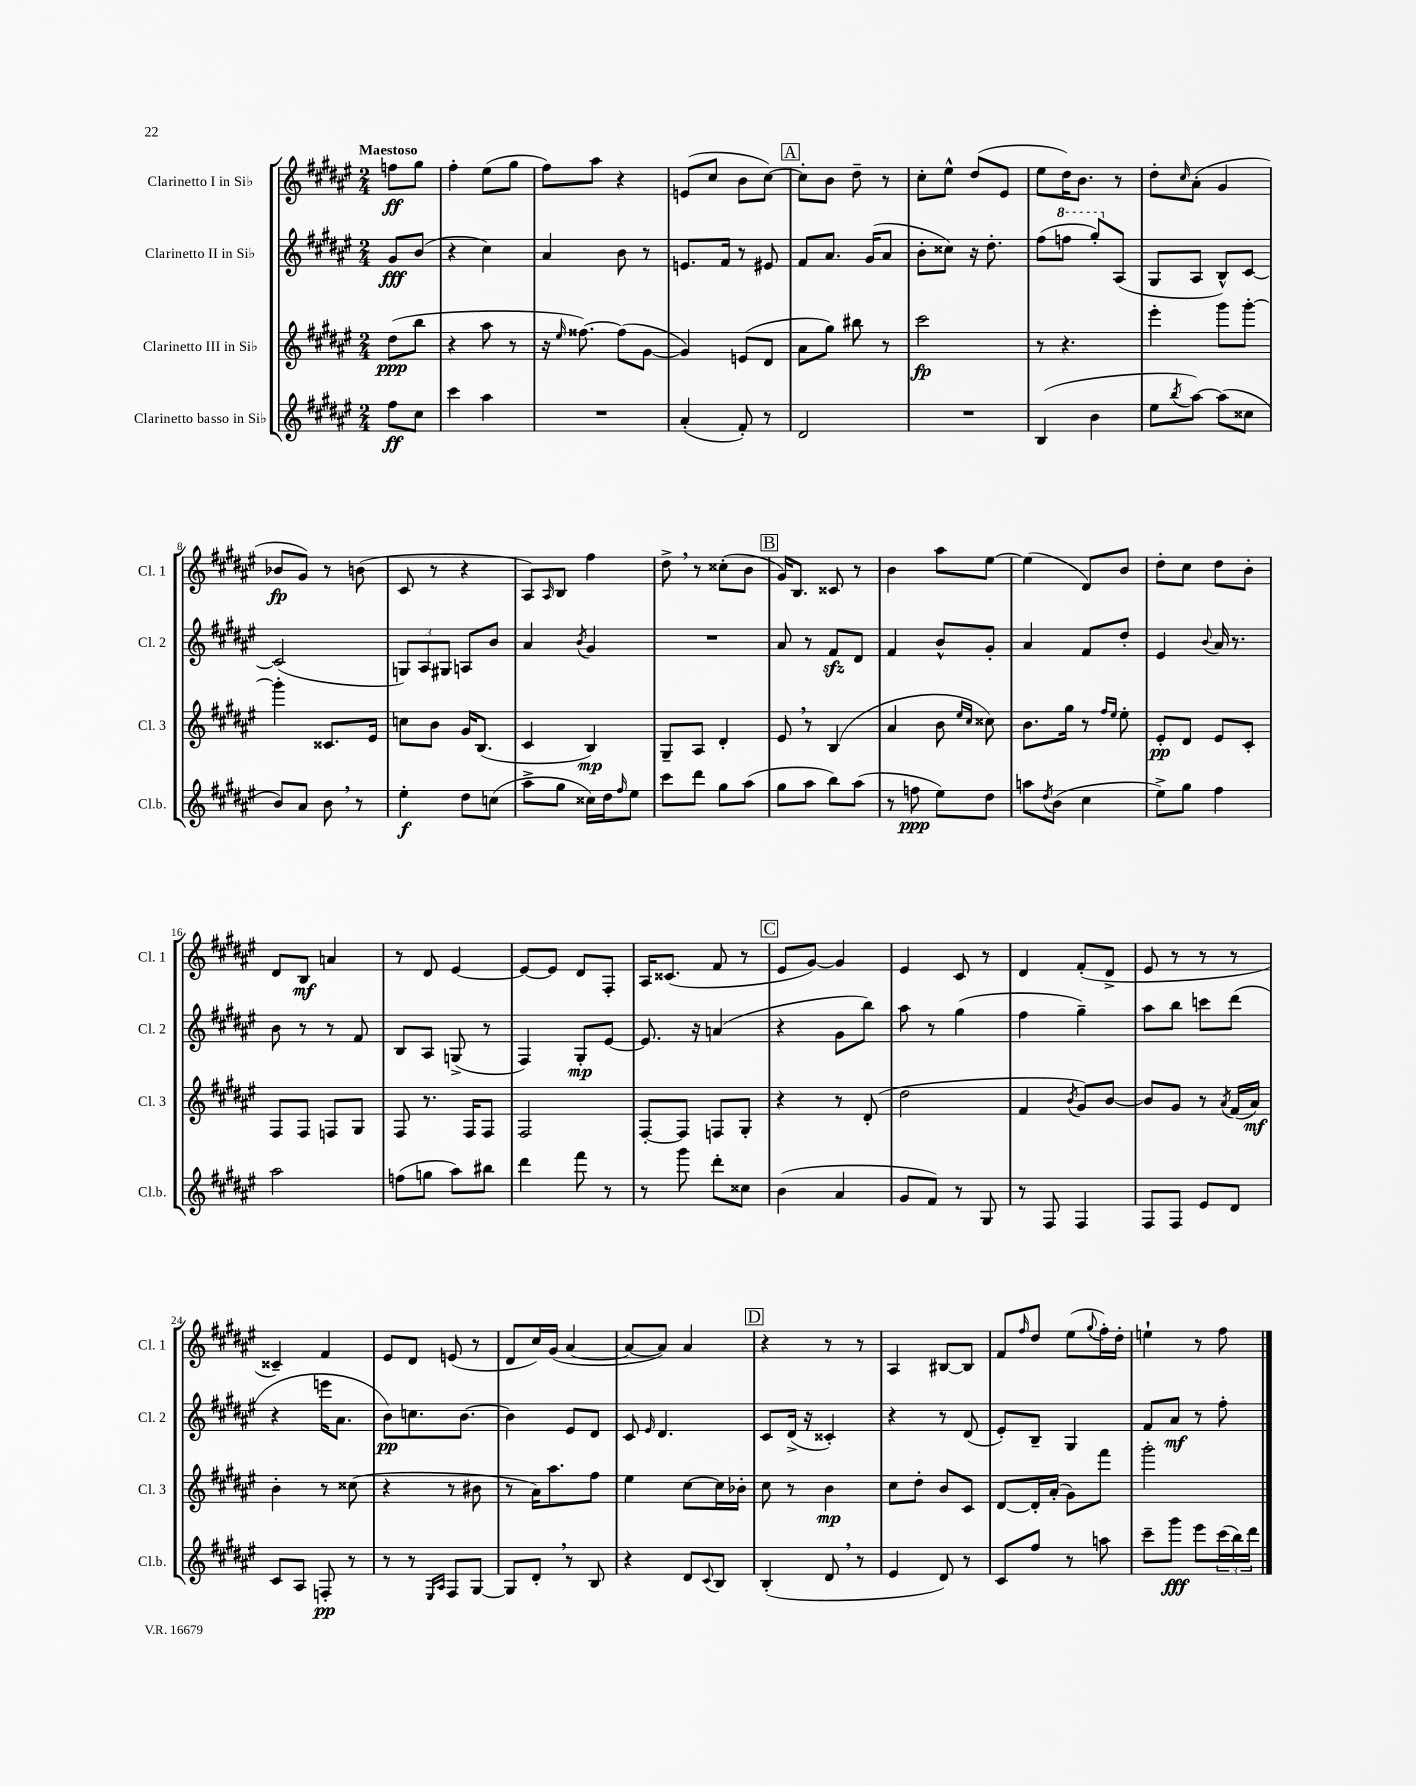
<<
\new StaffGroup <<
\new Staff = "s0" \with { instrumentName = "Clarinetto I in Sib" shortInstrumentName = "Cl. 1" } {
    \clef treble \key fis \major \numericTimeSignature \time 2/4 \partial 4 \tempo "Maestoso"
    f''8\ff gis''8 |
    fis''4-. eis''8( gis''8 |
    fis''8) ais''8 r4 |
    e'8( cis''8 b'8 cis''8~) |
    \mark \markup { \box "A" } cis''8-. b'8 dis''8-- r8 |
    cis''8-. eis''8-^ dis''8( eis'8 |
    eis''8 dis''16) b'8. r8 |
    dis''8-. \grace { cis''16 } ais'8-.( gis'4 |
    bes'8\fp gis'8) r8 b'8( |
    cis'8 r8 r4 |
    ais8) \grace { ais16 } b8 fis''4 |
    dis''8-> \breathe r8 cisis''8-.( b'8 |
    \mark \markup { \box "B" } gis'16) b8. cisis'8 r8 |
    b'4 ais''8 eis''8~ |
    eis''4( dis'8) b'8 |
    dis''8-. cis''8 dis''8 b'8-. |
    dis'8 b8\mf a'4 |
    r8 dis'8 eis'4~ |
    eis'8~ eis'8 dis'8 fis8-. |
    ais16 cisis'8.( fis'8 r8 |
    \mark \markup { \box "C" } eis'8 gis'8~) gis'4 |
    eis'4 cis'8 r8 |
    dis'4 fis'8-.( dis'8-> |
    eis'8 r8 r8 r8 |
    cisis'4--) fis'4 |
    eis'8 dis'8 e'8( r8 |
    dis'8 cis''16) gis'16( ais'4~ |
    ais'8~ ais'8) ais'4 |
    \mark \markup { \box "D" } r4 r8 r8 |
    ais4 bis8~ bis8 |
    fis'8 \grace { fis''16 } dis''8 eis''8( \appoggiatura { gis''8 } fis''16-.) dis''16-. |
    e''4-! r8 fis''8 \bar "|." |
}
\new Staff = "s1" \with { instrumentName = "Clarinetto II in Sib" shortInstrumentName = "Cl. 2" } {
    \clef treble \key fis \major \numericTimeSignature \time 2/4 \partial 4
    gis'8\fff b'8( |
    r4 cis''4) |
    ais'4 b'8 r8 |
    e'8. fis'16 r8 eis'8 |
    \mark \markup { \box "A" } fis'8 ais'8. gis'16( ais'8 |
    b'8-. cisis''8) r16 dis''8.-. |
    fis''8( \ottava #1 f'''8 gis'''8-.) \ottava #0 ais8( |
    gis8 ais8 b8-^) cis'8~ |
    cis'2( |
    \tuplet 3/2 { g8) ais8 gis8 } a8 b'8 |
    ais'4 \acciaccatura { b'8 } gis'4 |
    R2 |
    \mark \markup { \box "B" } ais'8 r8 fis'8\sfz dis'8 |
    fis'4 b'8-^ gis'8-. |
    ais'4 fis'8 dis''8-. |
    eis'4 \appoggiatura { b'8 } ais'16 r8. |
    b'8 r8 r8 fis'8 |
    b8 ais8 g8->( r8 |
    fis4) gis8-.\mp eis'8~ |
    eis'8. r16 a'4( |
    \mark \markup { \box "C" } r4 gis'8 b''8) |
    ais''8 r8 gis''4( |
    fis''4 gis''4--) |
    ais''8 b''8 c'''8 dis'''8( |
    r4 e'''16 ais'8. |
    b'8\pp) c''8. b'8.~ |
    b'4 eis'8 dis'8 |
    cis'8 \grace { eis'16 } dis'4. |
    \mark \markup { \box "D" } cis'8 dis'16->( r16 cisis'4-.) |
    r4 r8 dis'8( |
    eis'8-.) b8-- gis4 |
    fis'8 ais'8\mf r8 fis''8-. \bar "|." |
}
\new Staff = "s2" \with { instrumentName = "Clarinetto III in Sib" shortInstrumentName = "Cl. 3" } {
    \clef treble \key fis \major \numericTimeSignature \time 2/4 \partial 4
    dis''8\ppp( b''8 |
    r4 ais''8 r8 |
    r16 \grace { eis''16 } fisis''8.~) fisis''8( gis'8~ |
    gis'4) e'8( dis'8 |
    \mark \markup { \box "A" } ais'8 gis''8) bis''8 r8 |
    cis'''2\fp |
    r8 r4. |
    eis'''4-. gis'''8 gis'''8~-. |
    gis'''4-. cisis'8. eis'16 |
    c''8 b'8 gis'16 b8.( |
    cis'4 b4\mp) |
    gis8-- ais8 dis'4-. |
    \mark \markup { \box "B" } eis'8 \breathe r8 b4( |
    ais'4 b'8 \grace { eis''16 cis''16 } cisis''8) |
    b'8. gis''16 r8 \grace { fis''16 eis''16 } eis''8-. |
    eis'8-.\pp dis'8 eis'8 cis'8-. |
    fis8 fis8 f8 gis8 |
    fis8 r8. fis16 fis8 |
    fis2 |
    fis8~-. fis8 f8 gis8-. |
    \mark \markup { \box "C" } r4 r8 dis'8-.( |
    dis''2 |
    fis'4 \acciaccatura { b'8 } gis'8) b'8~ |
    b'8 gis'8 r8 \acciaccatura { ais'8 } fis'16( ais'16\mf) |
    b'4-. r8 cisis''8( |
    r4 r8 bis'8 |
    r8 ais'16) ais''8. fis''8 |
    eis''4 cis''8~ cis''16 bes'16-. |
    \mark \markup { \box "D" } cis''8 r8 b'4\mp |
    cis''8 dis''8-. b'8 cis'8 |
    dis'8~ dis'16-. ais'16-.( gis'8) fis'''8 |
    gis'''2-. \bar "|." |
}
\new Staff = "s3" \with { instrumentName = "Clarinetto basso in Sib" shortInstrumentName = "Cl.b." } {
    \clef treble \key fis \major \numericTimeSignature \time 2/4 \partial 4
    fis''8\ff cis''8 |
    cis'''4 ais''4 |
    R2 |
    ais'4-.( fis'8-.) r8 |
    \mark \markup { \box "A" } dis'2 |
    R2 |
    b4( b'4 |
    eis''8 \acciaccatura { b''8 } ais''8~) ais''8( cisis''8 |
    b'8) ais'8 b'8 \breathe r8 |
    eis''4-.\f dis''8 c''8( |
    ais''8-> gis''8 cisis''16) dis''16 \grace { fis''16 } eis''8 |
    cis'''8 dis'''8 gis''8 ais''8( |
    \mark \markup { \box "B" } gis''8 ais''8 b''8) ais''8( |
    r8 f''8\ppp eis''8) dis''8 |
    a''8 \acciaccatura { dis''8 } b'8( cis''4 |
    eis''8->) gis''8 fis''4 |
    ais''2 |
    f''8( g''8 ais''8) bis''8 |
    dis'''4 fis'''8 r8 |
    r8 gis'''8 dis'''8-. cisis''8 |
    \mark \markup { \box "C" } b'4( ais'4 |
    gis'8 fis'8) r8 gis8 |
    r8 fis8 fis4 |
    fis8 fis8 eis'8 dis'8 |
    cis'8 ais8 f8-.\pp r8 |
    r8 r8 \grace { eis16 ais16 } fis8 gis8~ |
    gis8 dis'8-. \breathe r8 b8 |
    r4 dis'8 \appoggiatura { cis'8 } b8 |
    \mark \markup { \box "D" } b4-.( dis'8 \breathe r8 |
    eis'4 dis'8) r8 |
    cis'8 fis''8 r8 a''8 |
    cis'''8-- gis'''8\fff eis'''8 \tuplet 3/2 { cis'''16( b''16) dis'''16 } \bar "|." |
}
>>
>>
